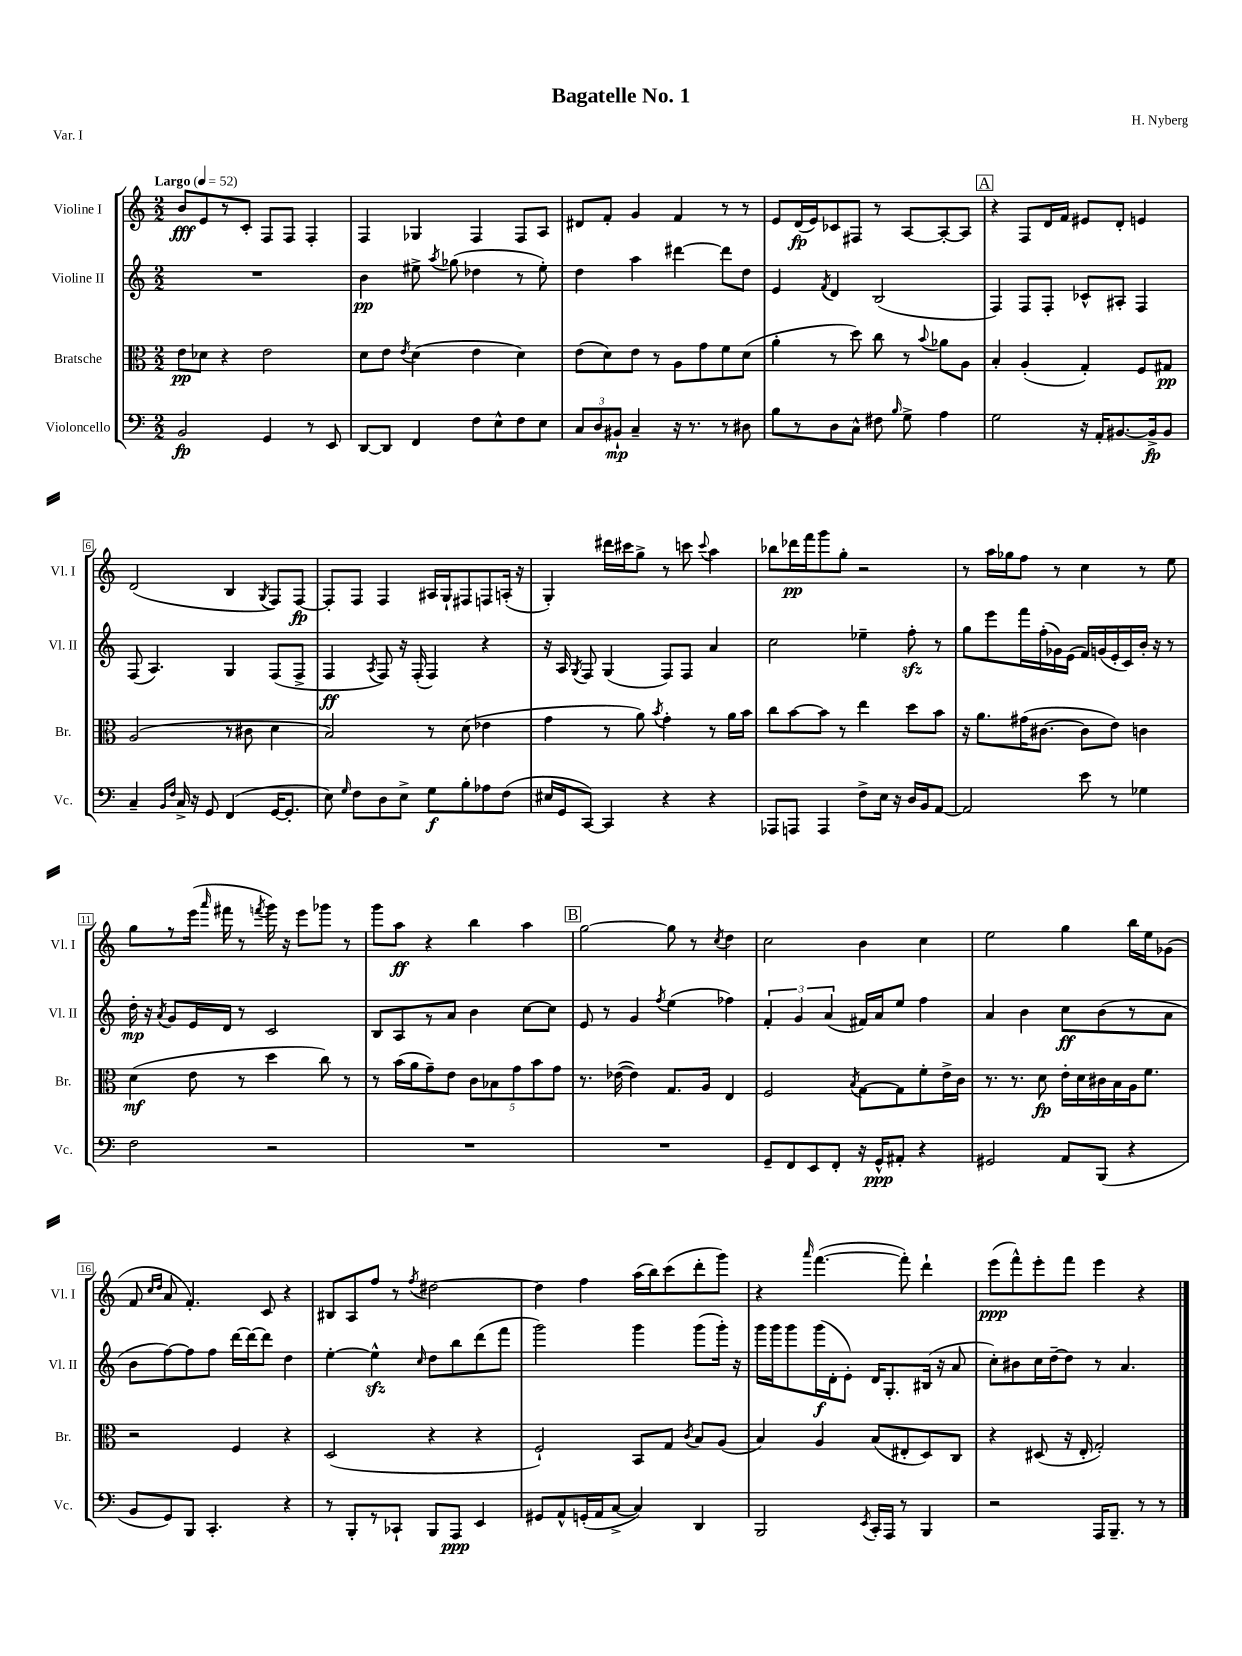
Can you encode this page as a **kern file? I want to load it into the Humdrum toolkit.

**kern	**kern	**kern	**kern
*staff4	*staff3	*staff2	*staff1
*clefF4	*clefC3	*clefG2	*clefG2
*k[]	*k[]	*k[]	*k[]
*M2/2	*M2/2	*M2/2	*M2/2
*MM52	*MM52	*MM52	*MM52
2BB	8e	1r	8b
.	8d-	.	8e
.	4r	.	8r
.	.	.	8c'
4GG	2e	.	8F
.	.	.	8F
8r	.	.	4F'
8EE	.	.	.
=	=	=	=
[8DD	8d	4b	4F
8DD]	8e	.	.
.	8qe	.	.
4FF	(4d	8ee#^	4G-
.	.	8qaa	.
.	.	(8gg-	.
8F	4e	4dd-	4F
8E^^	.	.	.
8F	4d)	8r	8F
8E	.	8ee#')	8A
=	=	=	=
12C	(8e	4dd	8d#
12D	.	.	.
.	8d)	.	8f'
12BB#`	.	.	.
4C~	8e	4aa	4g
.	8r	.	.
16r	8A	[4ddd#	4f
8.r	.	.	.
.	8g	.	.
8r	8f	8ddd#]	8r
8D#	(8d	8dd	8r
=	=	=	=
8B	4a'	4e	8e
8r	.	.	(16d
.	.	.	16e)
.	.	8qf	.
8D	8r	4d	8c-
8C^^	8dd)	.	8F#
8F#	8cc	(2B	8r
16qqB	.	.	.
8G^	8r	.	[8A
.	8qqb	.	.
4A	8a-	.	8A'_
.	8A	.	8A]
=	=	=	=
2G	4B'	4F)	4r
.	(4A'	8F	8F
.	.	8F'	16d
.	.	.	16f
16r	4G')	8c-^^	8e#
16AA'	.	.	.
[8.BB#	.	8A#'	8d'
.	8F	4F	4e
16BB#^]	.	.	.
8BB#	8G#	.	.
=	=	=	=
4C~	(2A	(8F	(2d
.	.	4.A)	.
16qqBB	.	.	.
16qqF	.	.	.
16C^	.	.	.
16r	.	.	.
8GG	.	.	.
(4FF	8r	4G	4B
.	8c#	.	.
.	.	.	8qG
[16GG	4d	(8F	8F)
8.GG']	.	.	.
.	.	8F^	[8F
=	=	=	=
8E)	2B)	4F	8F']
16qqG	.	.	.
8F	.	.	8F
.	.	8qA	.
8D	.	8F)	4F
8E^	.	16r	.
.	.	(16F'	.
8G	8r	4F)	16A#
.	.	.	16G`
8B'	(8d	.	8F#
8A-	4e-	4r	8F
(8F	.	.	(16A'
.	.	.	16r
=	=	=	=
16E#	4g	16r	4G')
16GG	.	16A	.
.	.	8qG	.
[8CC)	.	8F	.
4CC]	8r	(4G	16ddd#
.	.	.	16ccc#
.	8a)	.	8gg^
.	8qb	.	.
4r	4g'	8F)	8r
.	.	8F	8ccc
.	.	.	8qqccc
4r	8r	4a	4aa
.	16a	.	.
.	16b	.	.
=	=	=	=
8AAA-	8cc	2cc	8bb-
8AAA	[8b	.	16ddd-
.	.	.	16fff
4AAA	8b]	.	8ggg
.	8r	.	8gg'
8F^	4ee	4ee-~	2r
16E	.	.	.
16r	.	.	.
16D	8dd	8ff'	.
16BB	.	.	.
[8AA	8b	8r	.
=	=	=	=
2AA]	16r	8gg	8r
.	8.a	.	.
.	.	8eee	16aa
.	.	.	16gg-
.	(16g#	16fff	8ff
.	[8.c#	(16ff'	.
.	.	16g-)	8r
.	.	(16e	.
8e	8c#]	16f)	4cc
.	.	(16g	.
8r	8e)	16e'	.
.	.	16c)	.
4G-	4c	16b'	8r
.	.	16r	.
.	.	8r	8ee
=	=	=	=
2F	(4d	16dd'	8gg
.	.	16r	.
.	.	8qa	.
.	.	8g	8r
.	8e	16e	(16eee
.	.	.	16qqaaa
.	.	16d	16fff#
.	8r	8r	8r
.	.	.	8qfff
2r	4dd	2c	16ggg)
.	.	.	16r
.	.	.	8eee
.	8cc)	.	8ggg-
.	8r	.	8r
=	=	=	=
1r	8r	8B	8ggg
.	(16b	8A	8aa
.	16a	.	.
.	8g~)	8r	4r
.	8e	8a	.
.	10c	4b	4bb
.	10B-	.	.
.	10g	.	.
.	.	[8cc	4aa
.	10b	.	.
.	.	8cc]	.
.	10g	.	.
=	=	=	=
1r	8.r	8e	[2gg
.	.	8r	.
.	([16e-	.	.
.	4e-])	4g	.
.	.	8qff	.
.	8.G	(4ee	8gg]
.	.	.	8r
.	16A	.	.
.	.	.	8qcc
.	4E	4ff-)	4dd
=	=	=	=
8GG~	2F	6f'	2cc
8FF	.	.	.
.	.	6g	.
8EE	.	.	.
.	.	(6a	.
8FF'	.	.	.
.	8qB	.	.
16r	[8G	16f#)	4b
16GG^^	.	16a	.
8AA#'	8G]	8ee	.
4r	8f'	4ff	4cc
.	16e^	.	.
.	16c	.	.
=	=	=	=
2GG#	8.r	4a	2ee
.	8.r	.	.
.	.	4b	.
.	8d	.	.
8AA	16e'	8cc	4gg
.	16d	.	.
(8BBB	16c#	(8b	.
.	16B	.	.
4r	16A	8r	16bb
.	8.f	.	16ee
.	.	8a	(8g-
=	=	=	=
8BB	2r	8b	8f
.	.	.	16qqcc
.	.	.	16qqdd
8GG)	.	[8ff)	8a
8BBB	.	8ff]	4.f')
4.CC'	.	8ff	.
.	4F	[16ddd	.
.	.	16ddd_	.
.	.	8ddd]	8c
4r	4r	4dd	4r
=	=	=	=
8r	(2D	[4ee'	8B#
8BBB'	.	.	8A
8r	.	4ee^^]	8ff
8CC-`	.	.	8r
.	.	16qqcc	8qff
8BBB	4r	8dd	[2dd#
8AAA	.	8bb	.
4EE	4r	(8ddd	.
.	.	8fff	.
=	=	=	=
8GG#	2F`)	2ggg)	4dd#]
8AA^^	.	.	.
(16GG'	.	.	4ff
16AA	.	.	.
[8C^	.	.	.
4C])	8BB	4ggg	(16aa
.	.	.	16bb)
.	8G	.	(8ccc
.	8qc	.	.
4DD	8B	(8ggg	8ddd'
.	(8A	16ggg')	8ggg)
.	.	16r	.
=	=	=	=
2BBB	4B)	16ggg	4r
.	.	16ggg	.
.	.	8ggg	.
.	.	.	16qqaaa
.	4A	(16ggg	([4.fff
.	.	16d'	.
.	.	8e')	.
8qEE	.	.	.
16CC'	(8B	16d	.
16AAA	.	8.G'	.
8r	8E#'	.	8fff'])
4BBB	8D)	(16B#	4ddd`
.	.	16r	.
.	8C	8a	.
=	=	=	=
2r	4r	8cc')	(8eee
.	.	8b#	8fff^^)
.	(8D#	16cc	8eee'
.	.	[16dd~	.
.	16r	8dd]	8fff
.	16E'	.	.
16AAA	2G')	8r	4eee
8.BBB~	.	.	.
.	.	4.a	.
8r	.	.	4r
8r	.	.	.
==	==	==	==
*-	*-	*-	*-
